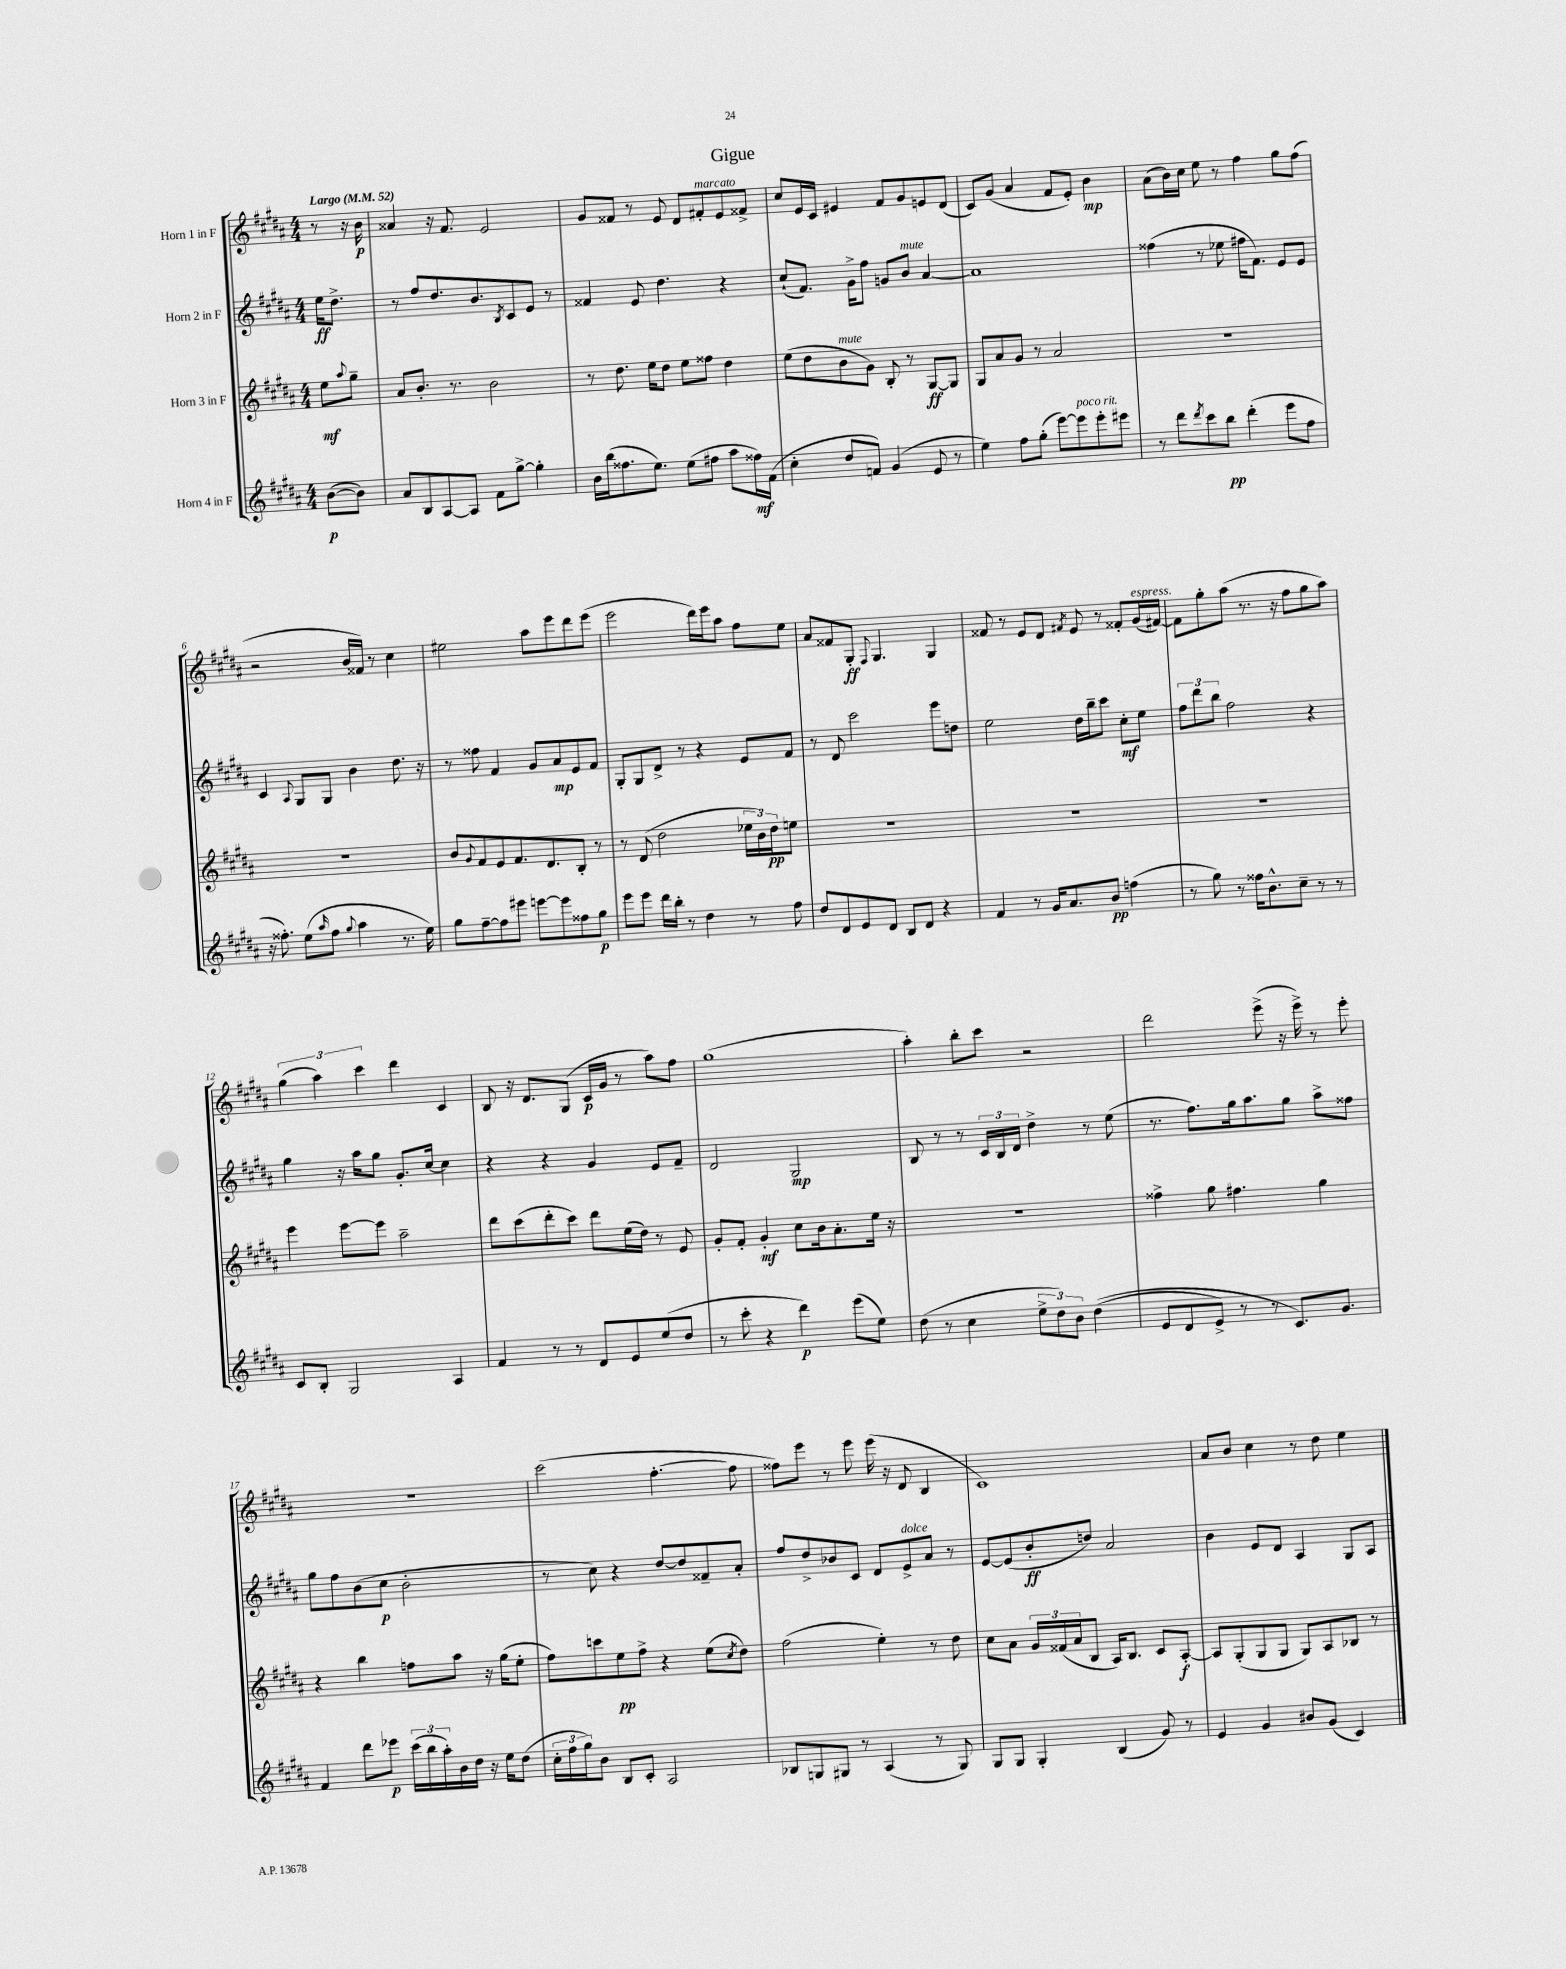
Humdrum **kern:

**kern	**dynam	**kern	**dynam	**kern	**dynam	**kern	**dynam
*part4	*part4	*part3	*part3	*part2	*part2	*part1	*part1
*staff4	*staff4	*staff3	*staff3	*staff2	*staff2	*staff1	*staff1
*I"Horn 4 in F	*	*I"Horn 3 in F	*	*I"Horn 2 in F	*	*I"Horn 1 in F	*
*clefG2	*	*clefG2	*	*clefG2	*	*clefG2	*
*k[f#c#g#d#a#]	*	*k[f#c#g#d#a#]	*	*k[f#c#g#d#a#]	*	*k[f#c#g#d#a#]	*
*M4/4	*	*M4/4	*	*M4/4	*	*M4/4	*
*MM52	*	*MM52	*	*MM52	*	*MM52	*
=	=	=	=	=	=	=	=
!	!	!	!	!	!	!LO:TX:a:B:t=Largo	!
([8b\L	p	8ee\L	mf	16ee\KL	ff	8r	.
.	.	.	.	8.dd#^\J	.	.	.
.	.	8qqaa#/	.	.	.	.	.
8b\J])	.	8gg#~\J	.	.	.	16r	.
.	.	.	.	.	.	16b\	p
=1	=1	=1	=1	=1	=1	=1	=1
8a#/L	.	8a#/L	.	8r	.	4a##X/	.
8B/	.	8.b'/J	.	8ff#/L	.	.	.
[8A#/	.	.	.	8.dd#/	.	16r	.
.	.	8.r	.	.	.	8.f#/	.
8A#/J]	.	.	.	.	.	.	.
.	.	.	.	8.b/	.	.	.
8f#\L	.	2b\	.	.	.	2e/	.
.	.	.	.	8qB/	.	.	.
[8gg#^\J	.	.	.	8c#/	.	.	.
4gg#'\]	.	.	.	8e/J	.	.	.
.	.	.	.	8r	.	.	.
=2	=2	=2	=2	=2	=2	=2	=2
16b\LL	.	8r	.	4f##X/	.	8g#/L	.
(16bb\J	.	.	.	.	.	.	.
8.ff##X\	.	8.dd#\	.	.	.	8f##X/J	.
.	.	.	.	8e/	.	8r	.
8.ee\J)	.	16ee\KL	.	.	.	.	.
.	.	8dd#\J	.	4.dd#\	.	8e/	.
(8ee\L	.	8ee\L	.	.	.	8d#/L	.
!	!	!	!	!	!	!LO:TX:a:i:t=marcato	!
8ff#X\J	.	8ff##X\J	.	.	.	8f#X'/	.
8aa#\L	.	4dd#\	.	4r	.	8e/	.
16ff##X\L)	mf	.	.	.	.	8f##X^/J	.
(16f#\JJ	.	.	.	.	.	.	.
=3	=3	=3	=3	=3	=3	=3	=3
4cc#'\	.	(8ee\L	.	(8cc#`/L	.	8cc#/L	.
.	.	8dd#\	.	8.f#/J)	.	16e/L	.
.	.	.	.	.	.	16c#/JJ	.
!	!	!LO:TX:a:i:t=mute	!	!	!	!	!
8dd#/L	.	8b\	.	.	.	4e#X/	.
.	.	.	.	16g#^\KL	.	.	.
8fn/J)	.	8g#\J)	.	8ff#\J	.	.	.
(4g#/	.	8B'/	.	8gn/L	.	8f#/L	.
!	!	!	!	!LO:TX:a:i:t=mute	!	!	!
.	.	8r	.	8b/J	.	8g#/	.
8e/	.	[8G#/L	ff	[4a#/	.	8en/	.
8r	.	8G#/J]	.	.	.	(8d#/J	.
=4	=4	=4	=4	=4	=4	=4	=4
4ee\)	.	8G#/L	.	1a#]	.	8c#/L)	.
.	.	8a#/	.	.	.	(8g#/J	.
8ff#\L	.	8g#/J	.	.	.	4a#/	.
(8gg#'\J	.	8r	.	.	.	.	.
[8eee\L)	.	2a#/	.	.	.	8f#/L	.
!LO:TX:a:i:t=poco rit.	!	!	!	!	!	!	!
8eee\]	.	.	.	.	.	8e'/J)	.
8eee'\	.	.	.	.	.	4b\	mp
8eee#X\J	.	.	.	.	.	.	.
=5	=5	=5	=5	=5	=5	=5	=5
8r	.	1r	.	(4ff##X\	.	(8a#\L	.
8ddd#\L	.	.	.	.	.	16b\L)	.
.	.	.	.	.	.	16cc#\JJ	.
8qddd#/	.	.	.	.	.	.	.
8ccc#\	.	.	.	8r	.	8ee\	.
8bb\J	pp	.	.	8ee-X\	.	8r	.
(4ddd#'\	.	.	.	16ff#X\KL	.	4ff#\	.
.	.	.	.	8.f#\J)	.	.	.
8eee\L	.	.	.	8e/L	.	8gg#\L	.
8ff#\J	.	.	.	8e/J	.	(8ff#\J	.
!!LO:LB:g=z
=6	=6	=6	=6	=6	=6	=6	=6
16r	.	1r	.	4c#/	.	2r	.
8.ff##X'\)	.	.	.	.	.	.	.
.	.	.	.	8qqA#/	.	.	.
(8ee\L	.	.	.	8G#/L	.	.	.
16qqaa#/	.	.	.	.	.	.	.
8ff##\J	.	.	.	8G#/J	.	.	.
8qqgg#/	.	.	.	.	.	.	.
4aa#\	.	.	.	4b\	.	16b/LL	.
.	.	.	.	.	.	16f##X/JJ)	.
.	.	.	.	.	.	8r	.
8.r	.	.	.	8.dd#\	.	4cc#\	.
16ee\)	.	.	.	16r	.	.	.
=7	=7	=7	=7	=7	=7	=7	=7
8gg#\L	.	8b/L	.	8r	.	2ee#X\	.
.	.	8qqg#/	.	.	.	.	.
[8ff#~\	.	8f#/	.	8ff##X\	.	.	.
8ff#\]	.	8e/	.	4f#/	.	.	.
8eee#X\J	.	8.f#/	.	.	.	.	.
[8eeen\L	.	.	.	8g#/L	.	8aa#\L	.
.	.	8.d#/	.	.	.	.	.
8eee\]	.	.	.	8a#/	mp	8eee\	.
8ff##X\	.	8B'/J	.	8e/	.	8ddd#\	.
8gg#\J	p	8r	.	8f#/J	.	(8eee\J	.
=8	=8	=8	=8	=8	=8	=8	=8
8eee\L	.	8r	.	8G#'/L	.	2eee\	.
8eee\J	.	(8d#/	.	8G#/	.	.	.
16ddd#\LL	.	2dd#\	.	8d#^/J	.	.	.
16bb'\JJ	.	.	.	.	.	.	.
8r	.	.	.	8r	.	.	.
4dd#\	.	.	.	4r	.	16ddd#\LL)	.
.	.	.	.	.	.	16eee\J	.
.	.	.	.	.	.	8aa#\J	.
8r	.	24ee-X\LL	.	8e/L	.	8ff#\L	.
.	.	24b\)	.	.	.	.	.
.	.	24dd#\J	pp	.	.	.	.
8ff#\	.	8een\J	.	8f#/J	.	8ee\J	.
=9	=9	=9	=9	=9	=9	=9	=9
8dd#/L	.	1r	.	8r	.	8a#/L	.
8d#/	.	.	.	8d#/	.	8f##X/	.
8e/	.	.	.	2ccc#\	.	8G#'/J	ff
.	.	.	.	.	.	8qqF#/	.
8d#/J	.	.	.	.	.	4.G#/	.
8B/L	.	.	.	.	.	.	.
8d#/J	.	.	.	.	.	.	.
4r	.	.	.	8eee\L	.	4G#/	.
.	.	.	.	8ddn\J	.	.	.
=10	=10	=10	=10	=10	=10	=10	=10
4f#/	.	1r	.	2ee\	.	8f##X/	.
.	.	.	.	.	.	8r	.
8r	.	.	.	.	.	8e/L	.
16g#/KL	.	.	.	.	.	8d#/J	.
8.a#/	.	.	.	.	.	.	.
.	.	.	.	.	.	8qf#X/	.
.	.	.	.	16dd#\LL	.	8e/	.
.	.	.	.	16bb~\J	.	.	.
8b/J	pp	.	.	8ccc#\J	.	8r	.
(4ffn\	.	.	.	8cc#'\L	mf	8f##X'/L	.
!	!	!	!	!	!	!LO:TX:a:i:t=espress.	!
.	.	.	.	8ee\J	.	(16g#/L	.
.	.	.	.	.	.	[16f#X/JJ)	.
=11	=11	=11	=11	=11	=11	=11	=11
8r	.	1r	.	12ff#\L	.	8f#\L]	.
.	.	.	.	12ddd#\	.	.	.
8gg#\)	.	.	.	.	.	8gg#'\	.
.	.	.	.	12bb\J	.	.	.
8r	.	.	.	2ff#\	.	(8aa#\J	.
16ff##X\KL	.	.	.	.	.	8.r	.
8.b^^\	.	.	.	.	.	.	.
.	.	.	.	.	.	16r	.
8cc#~\J	.	.	.	.	.	8ff#\L	.
8r	.	.	.	4r	.	8gg#\	.
8r	.	.	.	.	.	8aa#\J)	.
!!LO:LB:g=z
=12	=12	=12	=12	=12	=12	=12	=12
8c#/L	.	4eee\	.	4gg#\	.	(6gg#\	.
8B'/J	.	.	.	.	.	.	.
.	.	.	.	.	.	6aa#\)	.
2G#/	.	[8eee\L	.	16r	.	.	.
.	.	.	.	16aa#\KL	.	.	.
.	.	.	.	.	.	6ccc#\	.
.	.	8eee\J]	.	8gg#\J	.	.	.
.	.	2aa#~\	.	8.g#'/L	.	4ddd#\	.
.	.	.	.	[16cc#/Jk	.	.	.
4A#/	.	.	.	4cc#\]	.	4c#/	.
=13	=13	=13	=13	=13	=13	=13	=13
4f#/	.	8ddd#\L	.	4r	.	8B/	.
.	.	(8ccc#\	.	.	.	16r	.
.	.	.	.	.	.	8.d#/L	.
8r	.	8ddd#'\	.	4r	.	.	.
8r	.	8ccc#\J)	.	.	.	(8G#/J	.
8d#/L	.	8ddd#\L	.	4g#/	.	16c#/LL	p
.	.	.	.	.	.	16g#/JJ	.
8e/	.	(16ee\L	.	.	.	8r	.
.	.	16dd#\JJ)	.	.	.	.	.
(8ee/	.	8r	.	8e/L	.	8aa#\L)	.
8dd#/J	.	8e/	.	8f#~/J	.	8ff#\J	.
=14	=14	=14	=14	=14	=14	=14	=14
8r	.	8g#'/L	.	2d#/	.	(1gg#	.
8ccc#'\	.	8f#'/J	.	.	.	.	.
4r	.	4g#'/	mf	.	.	.	.
4ddd#\)	p	8cc#\L	.	2G#/	mp	.	.
.	.	16b\k	.	.	.	.	.
.	.	8.a#'\	.	.	.	.	.
(8eee\L	.	.	.	.	.	.	.
8ee\J)	.	16ee\Jk	.	.	.	.	.
.	.	16r	.	.	.	.	.
=15	=15	=15	=15	=15	=15	=15	=15
(8dd#\	.	1r	.	8B/	.	4aa#'\)	.
8r	.	.	.	8r	.	.	.
4cc#\	.	.	.	8r	.	8bb'\L	.
.	.	.	.	24c#/LL	.	8ccc#\J	.
.	.	.	.	24B/	.	.	.
.	.	.	.	24d#/JJ	.	.	.
12ee^\L	.	.	.	4dd#^\	.	2r	.
12dd#\)	.	.	.	.	.	.	.
12b\J	.	.	.	.	.	.	.
((4dd#\	.	.	.	8r	.	.	.
.	.	.	.	(8ee\	.	.	.
=16	=16	=16	=16	=16	=16	=16	=16
8e/L	.	4ff##X^\	.	8.r	.	2ddd#\	.
8d#/	.	.	.	.	.	.	.
.	.	.	.	8.ff#\L)	.	.	.
8e^/J)	.	8gg#\	.	.	.	.	.
8r	.	4.ff#X\	.	16gg#\k	.	.	.
.	.	.	.	8.aa#\	.	.	.
8r	.	.	.	.	.	(8eee^\	.
8.c#/L)	.	.	.	8gg#\J	.	16r	.
.	.	.	.	.	.	16eee^\)	.
.	.	4gg#\	.	8aa#^\L	.	8r	.
8.g#/J	.	.	.	.	.	.	.
.	.	.	.	8ff##X\J	.	8eee'\	.
!!LO:LB:g=z
=17	=17	=17	=17	=17	=17	=17	=17
4f#/	.	4r	.	8gg#\L	.	1r	.
.	.	.	.	8ff#\	.	.	.
8ddd#\L	.	4bb\	.	(8b\	.	.	.
8eee-X\J	p	.	.	8cc#\J	p	.	.
(24ccc#\LL	.	8ffn\L	.	2b'\	.	.	.
24bb\	.	.	.	.	.	.	.
24aa#'\)	.	.	.	.	.	.	.
16b\	.	8aa#\J	.	.	.	.	.
16dd#\JJ	.	.	.	.	.	.	.
16r	.	16r	.	.	.	.	.
16ee\KL	.	(16gg#\KL	.	.	.	.	.
(8dd#\J	.	8ee'\J	.	.	.	.	.
=18	=18	=18	=18	=18	=18	=18	=18
24cc#'\LL	.	8ff#\L)	.	8r	.	(2ccc#\	.
24ff#\	.	.	.	.	.	.	.
24gg#\J)	.	.	.	.	.	.	.
8b\J	.	8cccn\	.	8cc#\)	.	.	.
8B/L	.	8ee\	pp	4r	.	.	.
8c#'/J	.	8ff#^\J	.	.	.	.	.
2A#/	.	4r	.	[8dd#/L	.	[4.ff#'\	.
.	.	.	.	8dd#/]	.	.	.
.	.	(8ee\L	.	8f##X~/	.	.	.
.	.	8qcc#/	.	.	.	.	.
.	.	8dd#\J)	.	8a#'/J	.	8ff#\]	.
=19	=19	=19	=19	=19	=19	=19	=19
8B-X/L	.	(2ff#\	.	8ff#/L	.	8ff##X\L)	.
8Gn/	.	.	.	8dd#^/	.	8eee\J	.
8G#X/J	.	.	.	8b-X/	.	8r	.
8r	.	.	.	8c#/J	.	8eee\	.
(4A#/	.	4ee'\)	.	8d#/L	.	(16eee\	.
.	.	.	.	.	.	16r	.
!	!	!	!	!LO:TX:a:i:t=dolce	!	!	!
.	.	.	.	8e^/	.	8d#/	.
8r	.	8r	.	8a#/J	.	4B/	.
8G#/)	.	8dd#\	.	8r	.	.	.
=20	=20	=20	=20	=20	=20	=20	=20
8G#/L	.	8cc#\L	.	[8e/L	.	1c#)	.
8G#/J	.	8a#\J	.	(8e/]	.	.	.
4G#'/	.	24g#/LL	.	8b'/	ff	.	.
.	.	(24f##X/	.	.	.	.	.
.	.	24a#/J	.	.	.	.	.
.	.	8B/J	.	8ddn/J)	.	.	.
(4B/	.	16A#/KL)	.	2a#/	.	.	.
.	.	8.B/J	.	.	.	.	.
8g#/)	.	8c#/L	.	.	.	.	.
8r	.	[8A#'/J	f	.	.	.	.
=21	=21	=21	=21	=21	=21	=21	=21
4e/	.	8A#/L]	.	4b\	.	8a#/L	.
.	.	(8G#'/	.	.	.	8b/J	.
4g#/	.	8G#/	.	8e/L	.	4cc#\	.
.	.	8G#/J	.	8d#/J	.	.	.
8b#X/L	.	8G#/L)	.	4A#/	.	8r	.
(8g#/J	.	8A#/	.	.	.	8dd#\	.
4c#/)	.	8B-X/J	.	8G#/L	.	4ee\	.
.	.	8r	.	8A#/J	.	.	.
==	==	==	==	==	==	==	==
*-	*-	*-	*-	*-	*-	*-	*-
